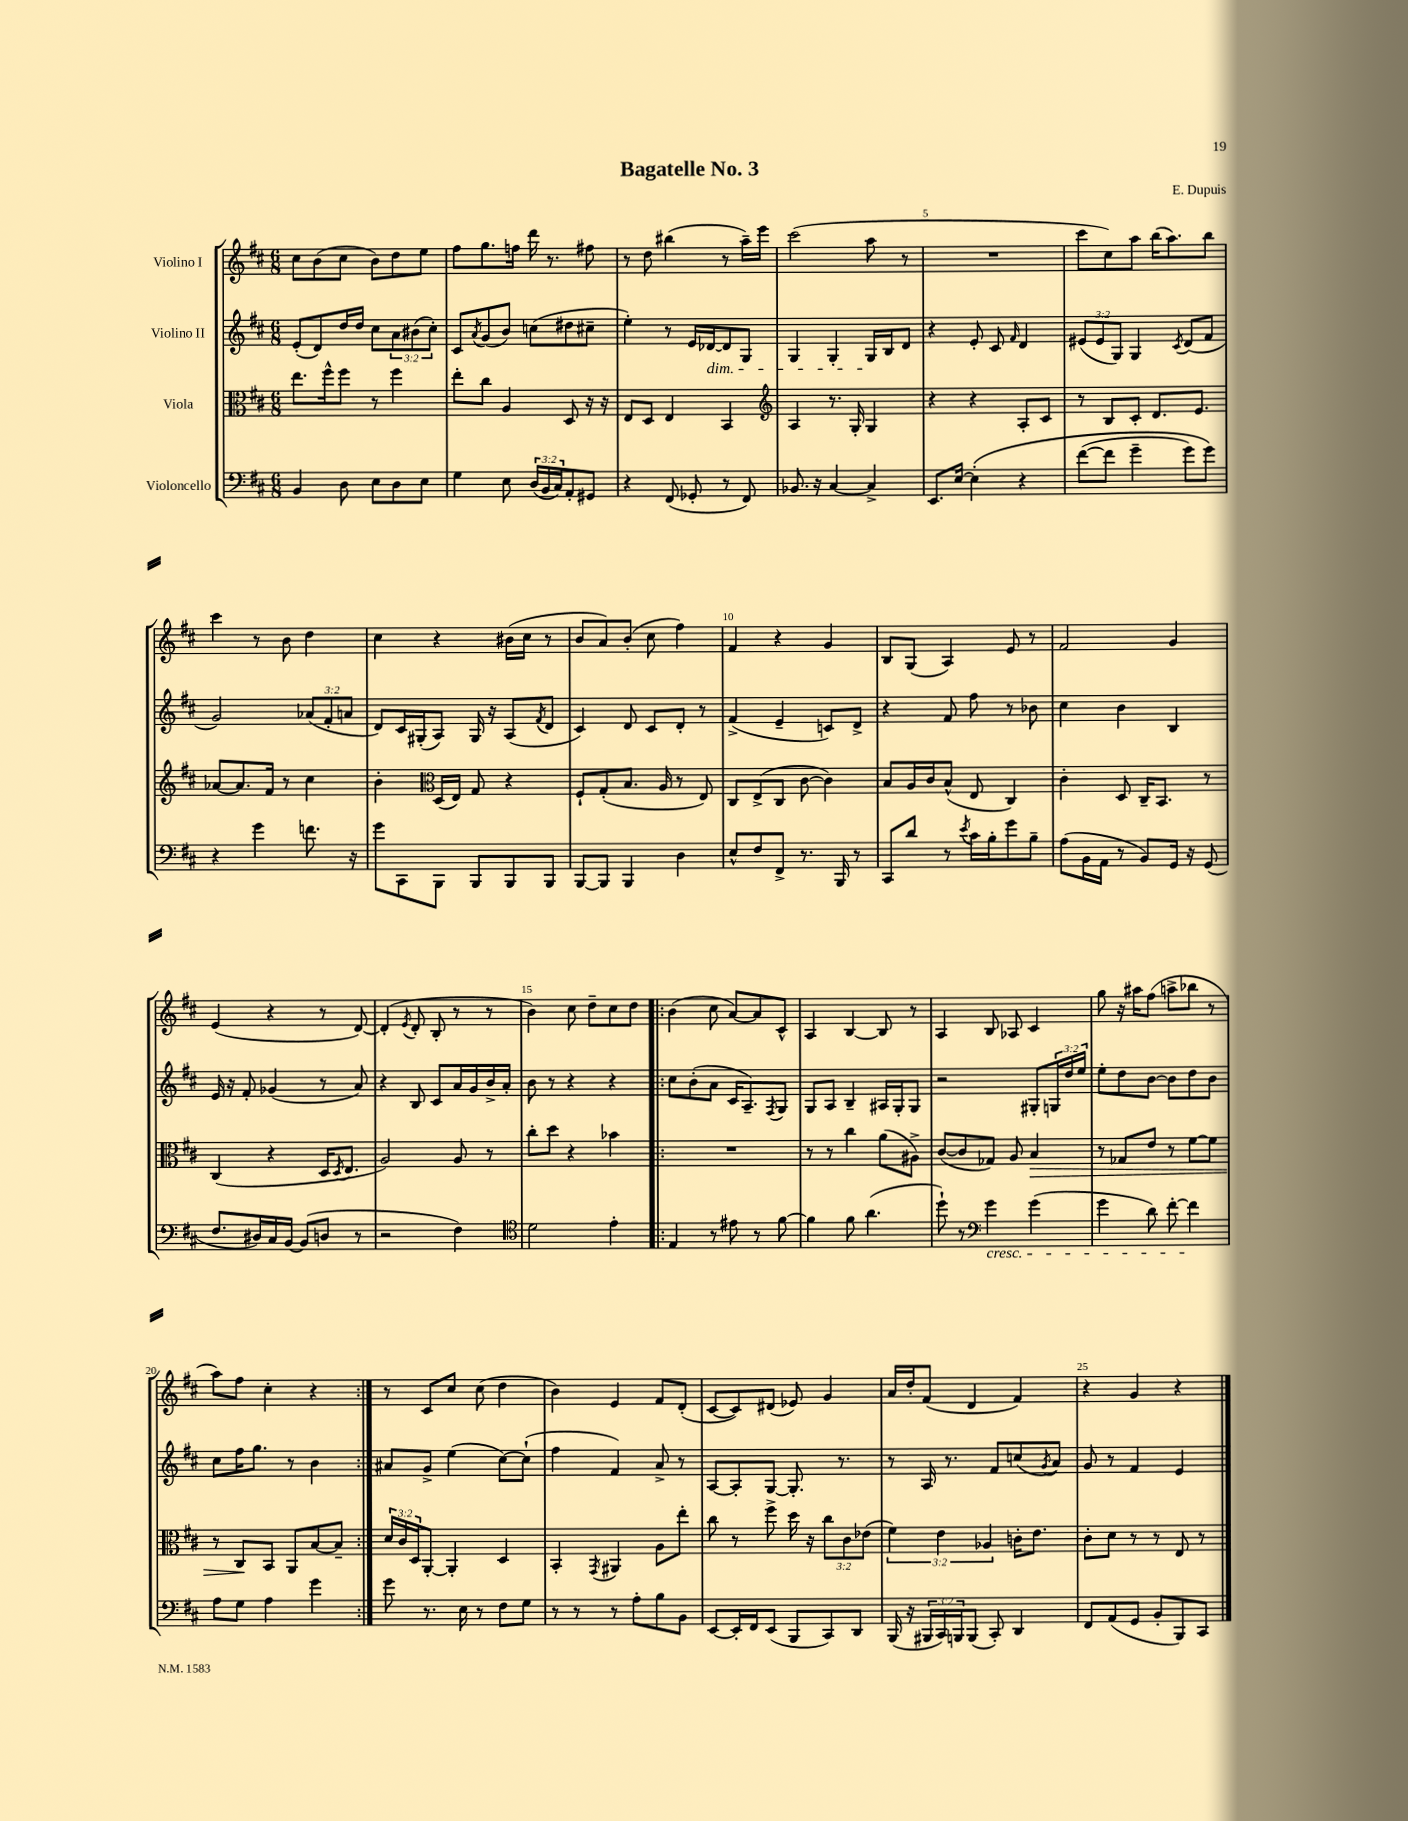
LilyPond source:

\header { title = "Bagatelle No. 3" composer = "E. Dupuis" }
<<
\new StaffGroup <<
\new Staff = "s0" \with { instrumentName = "Violino I" } {
    \clef treble \key d \major \numericTimeSignature \time 6/8
    cis''8 b'8( cis''8 b'8) d''8 e''8 |
    fis''8 g''8. f''16 d'''16 r8. fis''8 |
    r8 d''8 bis''4( r8 a''16--) e'''16 |
    cis'''2( a''8 r8 |
    R2. |
    cis'''8 cis''8) a''8 b''16( a''8.) b''8 |
    cis'''4 r8 b'8 d''4 |
    cis''4 r4 bis'16( cis''16 r8 |
    b'8 a'8) b'8-.( cis''8 fis''4) |
    fis'4 r4 g'4 |
    b8 g8( a4) e'8 r8 |
    fis'2 g'4 |
    e'4( r4 r8 d'8~) |
    d'4-.( \acciaccatura { e'8 } d'8-. b8-. r8 r8 |
    b'4) cis''8 d''8-- cis''8 d''8 |
    \repeat volta 2 { b'4( cis''8 a'8~) a'8 cis'8-^ |
    a4 b4~ b8 r8 |
    a4 b8 aes8 cis'4 |
    g''8 r16 ais''16 fis''8( a''8-> bes''8 r8 |
    a''8) fis''8 cis''4-. r4 | }
    r8 cis'8 cis''8 cis''8( d''4 |
    b'4) e'4 fis'8 d'8-.( |
    cis'8~ cis'8) dis'8( ees'8) g'4 |
    a'16 d''16-. fis'8( d'4 fis'4) |
    r4 g'4 r4 \bar "|." |
}
\new Staff = "s1" \with { instrumentName = "Violino II" } {
    \clef treble \key d \major \numericTimeSignature \time 6/8 \override Staff.TupletNumber.text = #tuplet-number::calc-fraction-text
    e'8-.( d'8) d''16 d''16 cis''8 \tuplet 3/2 { a'8 bis'8( cis''8-.) } |
    cis'8 \acciaccatura { a'8 } g'8( b'8) c''8( dis''8 cis''8-- |
    e''4-.) r8 e'16 des'16~\dim des'8 g8 |
    g4 g4-. g16\! b16 d'8 |
    r4 e'8-. cis'8 \grace { fis'16 } d'4 |
    \tuplet 3/2 { eis'8( eis'8 g8) } g4 \acciaccatura { cis'8 } d'8( fis'8 |
    g'2) \tuplet 3/2 { aes'8( fis'8-. a'8 } |
    d'8) cis'16 gis16-.( a8) gis16 r16 a8( \acciaccatura { fis'8 } d'8 |
    cis'4) d'8 cis'8 d'8-. r8 |
    fis'4->( e'4-- c'8) d'8-> |
    r4 fis'8 fis''8 r8 bes'8 |
    cis''4 b'4 b4 |
    e'16 r16 fis'8-. ges'4( r8 a'8) |
    r4 b8 cis'8 a'16 g'16 b'16-> a'16-. |
    b'8 r8 r4 r4 |
    \repeat volta 2 { cis''8 b'8-.( a'8 cis'16 a8.--) \acciaccatura { fis8 } g8 |
    g8 a8 b4-- ais16 g16-. g8 |
    r2 gis8-. \tuplet 3/2 { g16 d''16 e''16 } |
    e''8-. d''8 b'8~ b'8 d''8 b'8 |
    cis''8 fis''16 g''8. r8 b'4 | }
    ais'8 g'8-> e''4( cis''8~) cis''8-!( |
    fis''4 fis'4) a'8-> r8 |
    a8~ a8-. g8~ g8.-. r8. |
    r8 a16 r8. fis'8 c''8( \acciaccatura { g'8 } a'8) |
    g'8 r8 fis'4 e'4 \bar "|." |
}
\new Staff = "s2" \with { instrumentName = "Viola" } {
    \clef alto \key d \major \numericTimeSignature \time 6/8 \override Staff.TupletNumber.text = #tuplet-number::calc-fraction-text
    e''8. fis''16-^ fis''8 r8 fis''4 |
    e''8-. cis''8 a4 d8 r16 r16 |
    e8 d8 e4 b,4 |
    \clef treble a4 r8. g16-. g4 |
    r4 r4 a8-. cis'8 |
    r8 b8 cis'8-. d'8. e'8. |
    aes'8~ aes'8. fis'16 r8 cis''4 |
    b'4-. \clef alto d16( e16) g8 r4 |
    fis8-! g8-.( b8. a16 r8 e8) |
    cis8 e8->( cis8 cis'8~ cis'4) |
    b8 a16 cis'16 b8-^( e8 cis4) |
    cis'4-. d8 cis16-- b,8. r8 |
    cis4( r4 d16 \acciaccatura { d8 } e8. |
    a2) a8 r8 |
    cis''8-. d''8 r4 bes'4 |
    \repeat volta 2 { R2. |
    r8 r8 cis''4 a'8( ais8->) |
    cis'8~( cis'8 ges8) a8 b4\> |
    r8 ges8 e'8 r8 fis'8~ fis'8 |
    r8 cis8\! b,8 a,8 b8~ b8-- | }
    \tuplet 3/2 { d'16 cis'16 d16 } a,8~-. a,4-. d4 |
    b,4-. \acciaccatura { g,8 } ais,4 a8 e''8-. |
    cis''8 r8 fis''8-> d''16 r16 \tuplet 3/2 { cis''8 cis'8 ees'8( } |
    \tuplet 3/2 { fis'4) e'4 aes4 } c'16-. e'8. |
    cis'8-. d'8 r8 r8 e8 r8 \bar "|." |
}
\new Staff = "s3" \with { instrumentName = "Violoncello" } {
    \clef bass \key d \major \numericTimeSignature \time 6/8 \override Staff.TupletNumber.text = #tuplet-number::calc-fraction-text
    b,4 d8 e8 d8 e8 |
    g4 e8 \tuplet 3/2 { d16( b,16 cis16) } a,8-. gis,8 |
    r4 fis,8( ges,8-. r8 fis,8) |
    bes,8. r16 cis4~ cis4-> |
    e,8. e16~ e4-.\( r4 |
    fis'8~( fis'8 g'4-- g'8) g'8\) |
    r4 g'4 f'8. r16 |
    g'8 cis,8 b,,8 b,,8 b,,8 b,,8 |
    b,,8~ b,,8 b,,4 d4 |
    e8-^ fis8 fis,8-> r8. b,,16 r8 |
    cis,8 d'8 r8 \acciaccatura { e'8 } cis'16 b16-. g'8 b8-- |
    a8( b,16 a,16 r8 b,8) g,16 r16 g,8( |
    fis8. dis16) cis16 b,16~ b,8( d8 r8 |
    r2 fis4) |
    \clef tenor d'2 e'4-. |
    \repeat volta 2 { e4 r8 eis'8 r8 fis'8~ |
    fis'4 fis'8 a'4.( |
    d''8-!) r8 \clef bass g'4\cresc g'4( |
    g'4 d'8) fis'8~-. fis'4\! |
    a8 g8 a4 g'4 | }
    g'8 r8. e16 r8 fis8 g8 |
    r8 r8 r8 a8-. b8 b,8 |
    e,8~ e,16-. fis,16 e,8( b,,8 cis,8) d,8 |
    b,,16( r16 \tuplet 3/2 { bis,,16 cis,16) b,,16 } b,,8( cis,8-.) d,4 |
    fis,8 a,8( g,8 b,8-. b,,8) cis,8 \bar "|." |
}
>>
>>
\layout { \context { \Score \override BarNumber.break-visibility = ##(#f #t #t) barNumberVisibility = #(every-nth-bar-number-visible 5) } }
